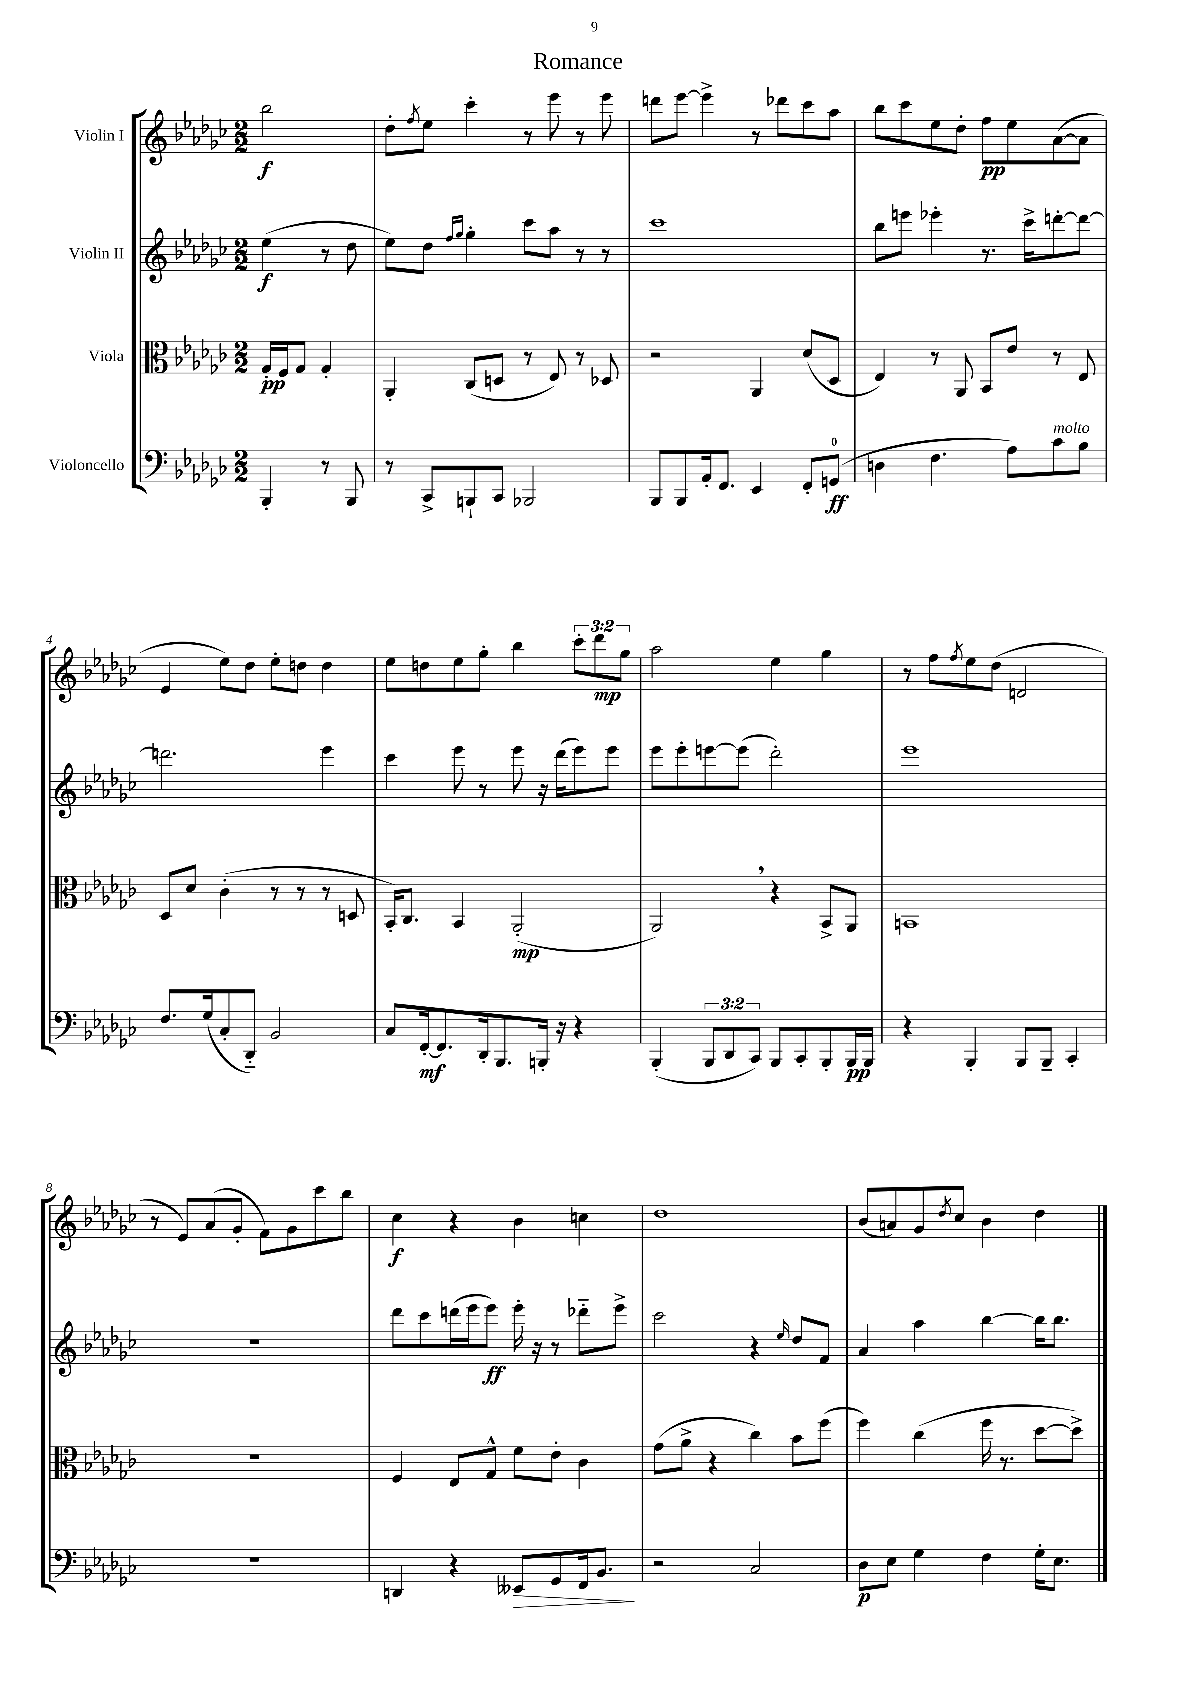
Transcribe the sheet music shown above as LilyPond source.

\header { title = "Romance" }
<<
\new StaffGroup <<
\new Staff = "s0" \with { instrumentName = "Violin I" } {
    \clef treble \key ges \major \numericTimeSignature \time 2/2 \override Staff.TupletNumber.text = #tuplet-number::calc-fraction-text \partial 2
    bes''2\f |
    des''8-. \acciaccatura { f''8 } ees''8 ces'''4-. r8 ees'''8 r8 ees'''8 |
    d'''8 ees'''8~ ees'''4-> r8 des'''8 ces'''8 aes''8 |
    bes''8 ces'''8 ees''8 des''8-. f''8\pp ees''8 aes'8~( aes'8 |
    ees'4 ees''8) des''8 ees''8-. d''8 d''4 |
    ees''8 d''8 ees''8 ges''8-. bes''4 \tuplet 3/2 { ces'''8-. des'''8\mp ges''8 } |
    aes''2 ees''4 ges''4 |
    r8 f''8 \acciaccatura { f''8 } ees''8 des''8( d'2 |
    r8 ees'8) aes'8( ges'8-. f'8) ges'8 ces'''8 bes''8 |
    ces''4\f r4 bes'4 c''4 |
    des''1 |
    bes'8( a'8) ges'8 \acciaccatura { des''8 } ces''8 bes'4 des''4 \bar "|." |
}
\new Staff = "s1" \with { instrumentName = "Violin II" } {
    \clef treble \key ges \major \numericTimeSignature \time 2/2 \partial 2
    ees''4\f( r8 des''8 |
    ees''8) des''8 \grace { f''16 ges''16 } ges''4-. ces'''8 aes''8 r8 r8 |
    ces'''1 |
    bes''8 e'''8 ees'''4-. r8. ces'''16-> d'''8~-. d'''8~ |
    d'''2. ees'''4 |
    ces'''4 ees'''8 r8 ees'''8 r16 des'''16( ees'''8) ees'''8 |
    ees'''8 ees'''8-. e'''8~ e'''8( des'''2-.) |
    ees'''1 |
    R1 |
    des'''8 ces'''8 d'''16( ees'''16 ees'''8\ff) ees'''16-. r16 r8 des'''8-_ ees'''8-> |
    ces'''2 r4 \grace { ees''16 } des''8 f'8 |
    aes'4 aes''4 bes''4~ bes''16 bes''8. \bar "|." |
}
\new Staff = "s2" \with { instrumentName = "Viola" } {
    \clef alto \key ges \major \numericTimeSignature \time 2/2 \partial 2
    ges16-.\pp f16 ges8 ges4-. |
    aes,4-. ces8( d8 r8 ees8) r8 des8 |
    r2 aes,4 des'8( des8 |
    ees4) r8 aes,8 bes,8 ees'8 r8 ees8 |
    des8 des'8 ces'4-.( r8 r8 r8 d8 |
    bes,16-.) ces8. bes,4 aes,2-.\mp( |
    aes,2) \breathe r4 bes,8-> aes,8 |
    b,1 |
    R1 |
    f4 ees8 ges8-^ f'8 ees'8-. ces'4 |
    ges'8( aes'8-> r4 ces''4) bes'8 f''8( |
    f''4) ces''4( f''16 r8. des''8~ des''8->) \bar "|." |
}
\new Staff = "s3" \with { instrumentName = "Violoncello" } {
    \clef bass \key ges \major \numericTimeSignature \time 2/2 \override Staff.TupletNumber.text = #tuplet-number::calc-fraction-text \partial 2
    bes,,4-. r8 bes,,8 |
    r8 ces,8-> b,,8-! ces,8 bes,,2 |
    bes,,8 bes,,8 aes,16-. f,8. ees,4 f,8-. g,8-0\ff( |
    d4 f4. aes8) ces'8^\markup { \italic "molto" } bes8 |
    f8. ges16( ces8-. des,8-_) bes,2 |
    ces8 f,16~-.\mf f,8. des,16-. bes,,8. b,,16-. r16 r4 |
    bes,,4-.( \tuplet 3/2 { bes,,8 des,8 ces,8) } bes,,8 ces,8-. bes,,8-. bes,,16\pp bes,,16 |
    r4 bes,,4-. bes,,8 bes,,8-- ces,4-. |
    R1 |
    d,4 r4 eeses,8\> ges,8 f,16 bes,8.\! |
    r2 ces2 |
    des8\p ees8 ges4 f4 ges16-. ees8. \bar "|." |
}
>>
>>
